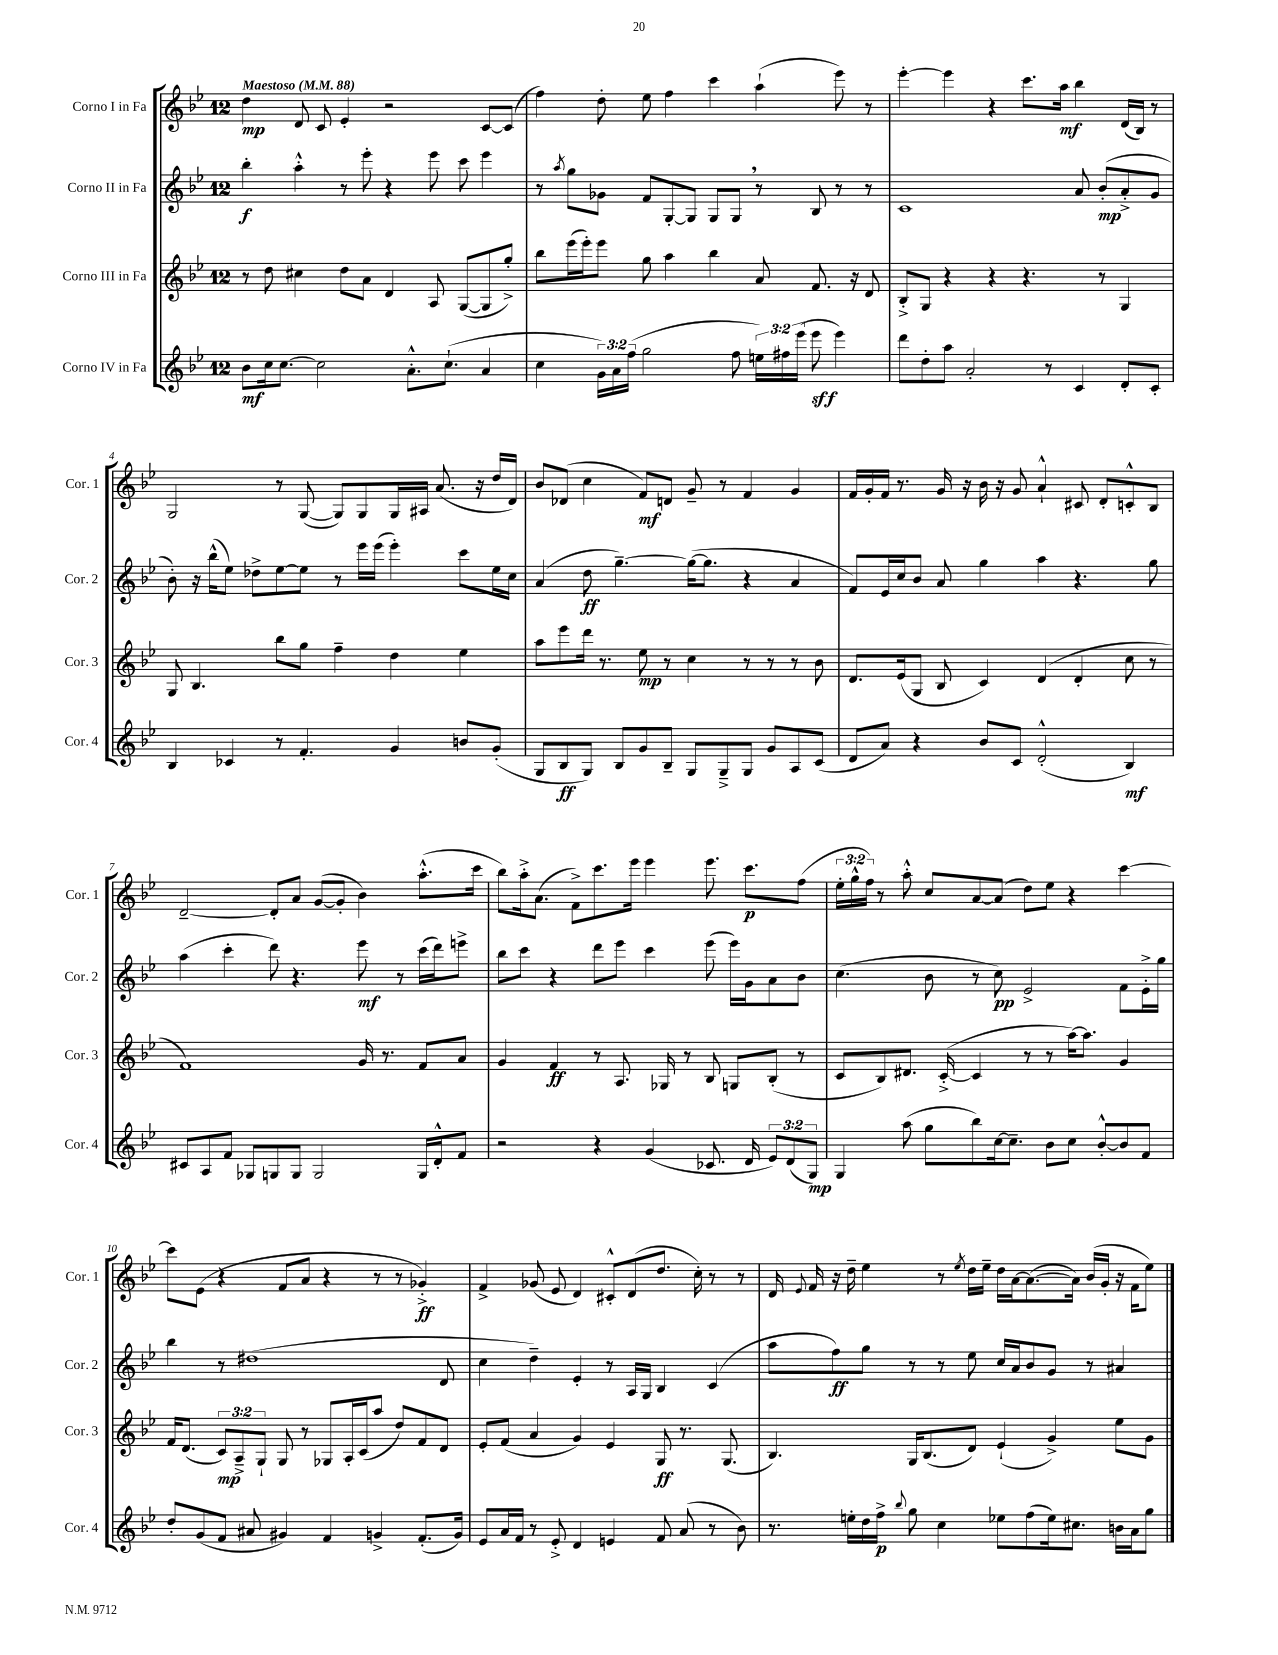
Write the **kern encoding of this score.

**kern	**dynam	**kern	**dynam	**kern	**dynam	**kern	**dynam
*part4	*part4	*part3	*part3	*part2	*part2	*part1	*part1
*staff4	*staff4	*staff3	*staff3	*staff2	*staff2	*staff1	*staff1
*I"Corno IV in Fa	*	*I"Corno III in Fa	*	*I"Corno II in Fa	*	*I"Corno I in Fa	*
*I'Cor. 4	*	*I'Cor. 3	*	*I'Cor. 2	*	*I'Cor. 1	*
*clefG2	*	*clefG2	*	*clefG2	*	*clefG2	*
*k[b-e-]	*	*k[b-e-]	*	*k[b-e-]	*	*k[b-e-]	*
*M12/8	*	*M12/8	*	*M12/8	*	*M12/8	*
*MM88	*	*MM88	*	*MM88	*	*MM88	*
=1	=1	=1	=1	=1	=1	=1	=1
!	!	!	!	!	!	!LO:TX:a:B:t=Maestoso	!
8b-\L	mf	8r	.	4bb-'\	f	4dd\	mp
16cc\k	.	8dd\	.	.	.	.	.
[8.cc\J	.	.	.	.	.	.	.
.	.	4cc#X\	.	4aa'^^\	.	8d/	.
2cc\]	.	.	.	.	.	8c/	.
.	.	8dd\L	.	8r	.	4e-'/	.
.	.	8a\J	.	8eee-'\	.	.	.
.	.	4d/	.	4r	.	2r	.
8.a'^^\L	.	.	.	.	.	.	.
.	.	8A/	.	8eee-\	.	.	.
(8.cc`\J	.	.	.	.	.	.	.
.	.	([8G/L	.	8ccc\	.	.	.
4a/	.	8G/]	.	4eee-\	.	[8c/L	.
.	.	8gg'^/J)	.	.	.	(8c/J]	.
=2	=2	=2	=2	=2	=2	=2	=2
4cc\	.	8bb-\L	.	8r	.	4ff\)	.
.	.	.	.	8qaa/	.	.	.
.	.	(16eee-\L	.	8gg\L	.	.	.
.	.	16eee-'\J)	.	.	.	.	.
24g\LL)	.	8eee-\J	.	8g-X\J	.	8dd'\	.
24a\	.	.	.	.	.	.	.
(24ff\JJ	.	.	.	.	.	.	.
2gg\	.	8gg\	.	8f/L	.	8ee-\	.
.	.	4aa\	.	[8G'/	.	4ff\	.
.	.	.	.	8G/J]	.	.	.
.	.	4bb-\	.	8G/L	.	4ccc\	.
8ff\	.	.	.	8G,/J	.	.	.
24een\LL)	.	8a/	.	8r	.	(4aa`\	.
24ff#X\	.	.	.	.	.	.	.
(24eee-\JJ	.	.	.	.	.	.	.
8eee-\	sff	8.f/	.	8B-/	.	.	.
4eee-\)	.	.	.	8r	.	8eee-\)	.
.	.	16r	.	.	.	.	.
.	.	8d/	.	8r	.	8r	.
=3	=3	=3	=3	=3	=3	=3	=3
8ddd\L	.	8B-'^/L	.	1c	.	[4eee-'\	.
8dd'\	.	8G/J	.	.	.	.	.
8aa\J	.	4r	.	.	.	4eee-\]	.
2a'/	.	.	.	.	.	.	.
.	.	4r	.	.	.	4r	.
.	.	4.r	.	.	.	8.ccc\L	.
8r	.	.	.	.	.	.	.
.	.	.	.	.	.	16aa\Jk	mf
4c/	.	.	.	8a/	.	4bb-\	.
.	.	8r	.	(8b-'/L	mp	.	.
8d'/L	.	4G/	.	8a'^/	.	(16d/LL	.
.	.	.	.	.	.	16B-/JJ)	.
8c'/J	.	.	.	8g/J	.	8r	.
!!LO:LB:g=z
=4	=4	=4	=4	=4	=4	=4	=4
4B-/	.	8G/	.	8b-'\)	.	2G/	.
.	.	4.B-/	.	16r	.	.	.
.	.	.	.	(16bb-^^\KL	.	.	.
4c-X/	.	.	.	8ee-\J)	.	.	.
.	.	.	.	8dd-X^\L	.	.	.
8r	.	8bb-\L	.	[8ee-\	.	8r	.
4.f'/	.	8gg\J	.	8ee-\J]	.	([8G/	.
.	.	4ff~\	.	8r	.	8G/L])	.
.	.	.	.	16eee-\LL	.	8G/	.
.	.	.	.	(16eee-\JJ	.	.	.
4g/	.	4dd\	.	4eee-'\)	.	16G/L	.
.	.	.	.	.	.	16A#X/JJ	.
.	.	.	.	.	.	(8.a/	.
8bn/L	.	4ee-\	.	8ccc\L	.	.	.
.	.	.	.	.	.	16r	.
(8g'/J	.	.	.	16ee-\L	.	16dd/LL	.
.	.	.	.	16cc\JJ	.	16d/JJ)	.
=5	=5	=5	=5	=5	=5	=5	=5
8G/L	.	8aa\L	.	(4a/	.	8b-/L	.
8B-/	ff	8eee-\	.	.	.	(8d-X/J	.
8G/J)	.	16ddd\Jk	.	8dd\	ff	4cc\	.
.	.	8.r	.	.	.	.	.
8B-/L	.	.	.	[4.gg~\)	.	.	.
8g/	.	8ee-\	mp	.	.	8f/L)	mf
8B-~/J	.	8r	.	.	.	8dn/J	.
8G/L	.	4cc\	.	(16gg\KL_	.	8g~/	.
.	.	.	.	8.gg\J]	.	.	.
8G~^/	.	.	.	.	.	8r	.
8G/J	.	8r	.	4r	.	4f/	.
8g/L	.	8r	.	.	.	.	.
8A/	.	8r	.	4a/	.	4g/	.
(8c/J	.	8b-\	.	.	.	.	.
=6	=6	=6	=6	=6	=6	=6	=6
8d/L	.	8.d/L	.	8f/L)	.	16f/LL	.
.	.	.	.	.	.	16g'/	.
8a/J)	.	.	.	16e-/L	.	16f/JJ	.
.	.	(16e-/k	.	16cc/J	.	8.r	.
4r	.	8G/J	.	8b-/J	.	.	.
.	.	8B-/	.	8a/	.	16g/	.
.	.	.	.	.	.	16r	.
8b-/L	.	4c/)	.	4gg\	.	16b-\	.
.	.	.	.	.	.	16r	.
8c/J	.	.	.	.	.	8g/	.
(2d'^^/	.	(4d/	.	4aa\	.	4a`^^/	.
.	.	4d'/	.	4.r	.	8c#X/	.
.	.	.	.	.	.	8d'/L	.
4B-/)	mf	8cc\	.	.	.	8cn'^^/	.
.	.	8r	.	8gg\	.	8B-/J	.
!!LO:LB:g=z
=7	=7	=7	=7	=7	=7	=7	=7
8c#X/L	.	1f)	.	(4aa\	.	[2d~/	.
8A/	.	.	.	.	.	.	.
8f/J	.	.	.	4ccc'\	.	.	.
8G-X/L	.	.	.	.	.	.	.
8Gn/	.	.	.	8ddd\)	.	8d'/L]	.
8G/J	.	.	.	4.r	.	8a/J	.
2G/	.	.	.	.	.	([8g/L	.
.	.	.	.	.	.	8g'/J]	.
.	.	16g/	.	8eee-\	mf	4b-\)	.
.	.	8.r	.	.	.	.	.
.	.	.	.	8r	.	.	.
16G/LL	.	8f/L	.	(16ccc\LL	.	(8.aa'^^\L	.
16d'^^/J	.	.	.	16ddd\J)	.	.	.
8f/J	.	8a/J	.	8eeen^\J	.	.	.
.	.	.	.	.	.	16ccc\Jk	.
=8	=8	=8	=8	=8	=8	=8	=8
2r	.	4g/	.	8bb-\L	.	8bb-\L)	.
.	.	.	.	8ccc\J	.	16aa'^\k	.
.	.	.	.	.	.	(8.a\J	.
.	.	4f/	ff	4r	.	.	.
.	.	.	.	.	.	8f^\L)	.
4r	.	8r	.	8ddd\L	.	8.ccc\	.
.	.	8.A/	.	8eee-\J	.	.	.
.	.	.	.	.	.	16eee-\Jk	.
(4g/	.	.	.	4ccc\	.	4eee-\	.
.	.	16G-X/	.	.	.	.	.
.	.	8r	.	.	.	.	.
8.c-X/	.	8B-/	.	(8eee-\	.	8.eee-\	.
.	.	8Gn/L	.	16eee-\LL)	.	.	.
16d/	.	.	.	16g\J	.	8.ccc\L	p
12e-/L)	.	(8B-'/J	.	8a\	.	.	.
(12d/	.	.	.	.	.	.	.
.	.	8r	.	8b-\J	.	(8ff\J	.
12G/J)	mp	.	.	.	.	.	.
=9	=9	=9	=9	=9	=9	=9	=9
4G/	.	8c/L	.	(4.cc\	.	24ee-'\LL	.
.	.	.	.	.	.	24gg^^\	.
.	.	.	.	.	.	24ff\JJ)	.
.	.	8B-/)	.	.	.	8r	.
(8aa\	.	8.d#X/J	.	.	.	8aa'^^\	.
8gg\L	.	.	.	8b-\	.	8cc/L	.
.	.	([16c'^/	.	.	.	.	.
8bb-\)	.	4c/]	.	8r	.	[8a/	.
[16cc\k	.	.	.	8cc\)	pp	(8a/J]	.
8.cc~\J]	.	.	.	.	.	.	.
.	.	8r	.	2e-^/	.	8dd\L)	.
8b-\L	.	8r	.	.	.	8ee-\J	.
8cc\J	.	[16aa\KL)	.	.	.	4r	.
.	.	8.aa\J]	.	.	.	.	.
[8b-'^^/L	.	.	.	.	.	.	.
8b-/]	.	4g/	.	8f\L	.	[4ccc\	.
8f/J	.	.	.	16e-'^\L	.	.	.
.	.	.	.	16gg\JJ	.	.	.
!!LO:LB:g=z
=10	=10	=10	=10	=10	=10	=10	=10
8dd'/L	.	16f/KL	.	4bb-\	.	8ccc\L]	.
.	.	(8.d/J	.	.	.	.	.
(8g/	.	.	.	.	.	(8e-\J	.
8f/J	.	12c/L)	mp	8r	.	4r	.
.	.	12A~^/	.	.	.	.	.
8a#X/	.	.	.	(1dd#X	.	.	.
.	.	12G`/J	.	.	.	.	.
4g#X/)	.	8G/	.	.	.	8f/L	.
.	.	8r	.	.	.	8a/J	.
4f/	.	8G-X/L	.	.	.	4r	.
.	.	16A'/L	.	.	.	.	.
.	.	(16c/J	.	.	.	.	.
4gn^/	.	8aa/J	.	.	.	8r	.
.	.	8dd/L)	.	.	.	8r	.
(8.f'/L	.	8f/	.	.	.	4g-X'^/)	ff
.	.	8d/J	.	8d/	.	.	.
16g/Jk)	.	.	.	.	.	.	.
=11	=11	=11	=11	=11	=11	=11	=11
8e-/L	.	8e-'/L	.	4cc\	.	4f^/	.
16a/L	.	(8f/J	.	.	.	.	.
16f/JJ	.	.	.	.	.	.	.
8r	.	4a/	.	4dd~\)	.	(8g-X/	.
8e-'^/	.	.	.	.	.	8e-/	.
4d/	.	4g/)	.	4e-'/	.	4d/)	.
4en/	.	4e-/	.	8r	.	8c#X'^^/L	.
.	.	.	.	16A/LL	.	(8d/	.
.	.	.	.	16G/JJ	.	.	.
8f/	.	8G/	ff	4B-/	.	8.dd/J	.
(8a/	.	8.r	.	.	.	.	.
.	.	.	.	.	.	16cc'\)	.
8r	.	.	.	(4c/	.	8r	.
.	.	(8.G/	.	.	.	.	.
8b-\)	.	.	.	.	.	8r	.
=12	=12	=12	=12	=12	=12	=12	=12
8.r	.	4.B-/)	.	8aa\L	.	16d/	.
.	.	.	.	.	.	8qqe-/	.
.	.	.	.	.	.	16f/	.
.	.	.	.	8ff\)	ff	16r	.
16een'\LL	.	.	.	.	.	16dd~\	.
16dd\	.	.	.	8gg\J	.	4ee-\	.
16ff^\JJ	p	.	.	.	.	.	.
8qqbb-/	.	.	.	.	.	.	.
8gg\	.	16G/KL	.	8r	.	.	.
.	.	(8.B-/	.	.	.	.	.
4cc\	.	.	.	8r	.	8r	.
.	.	.	.	.	.	8qee-/	.
.	.	8d/J)	.	8ee-\	.	16dd\LL	.
.	.	.	.	.	.	16ee-~\JJ	.
8ee-X\L	.	(4e-`/	.	16cc/LL	.	16dd\LL	.
.	.	.	.	16a/J	.	[16a\J	.
(8ff\	.	.	.	8b-/	.	(8.a\_	.
16ee-\k)	.	4g^/)	.	8g/J	.	.	.
8.cc#X\J	.	.	.	.	.	16a\Jk])	.
.	.	.	.	8r	.	(16b-/LL	.
.	.	.	.	.	.	16g'/JJ	.
16bn\LL	.	8ee-\L	.	4a#X/	.	16r	.
16a\J	.	.	.	.	.	16f\KL	.
8gg\J	.	8g\J	.	.	.	8ee-\J)	.
==	==	==	==	==	==	==	==
*-	*-	*-	*-	*-	*-	*-	*-
